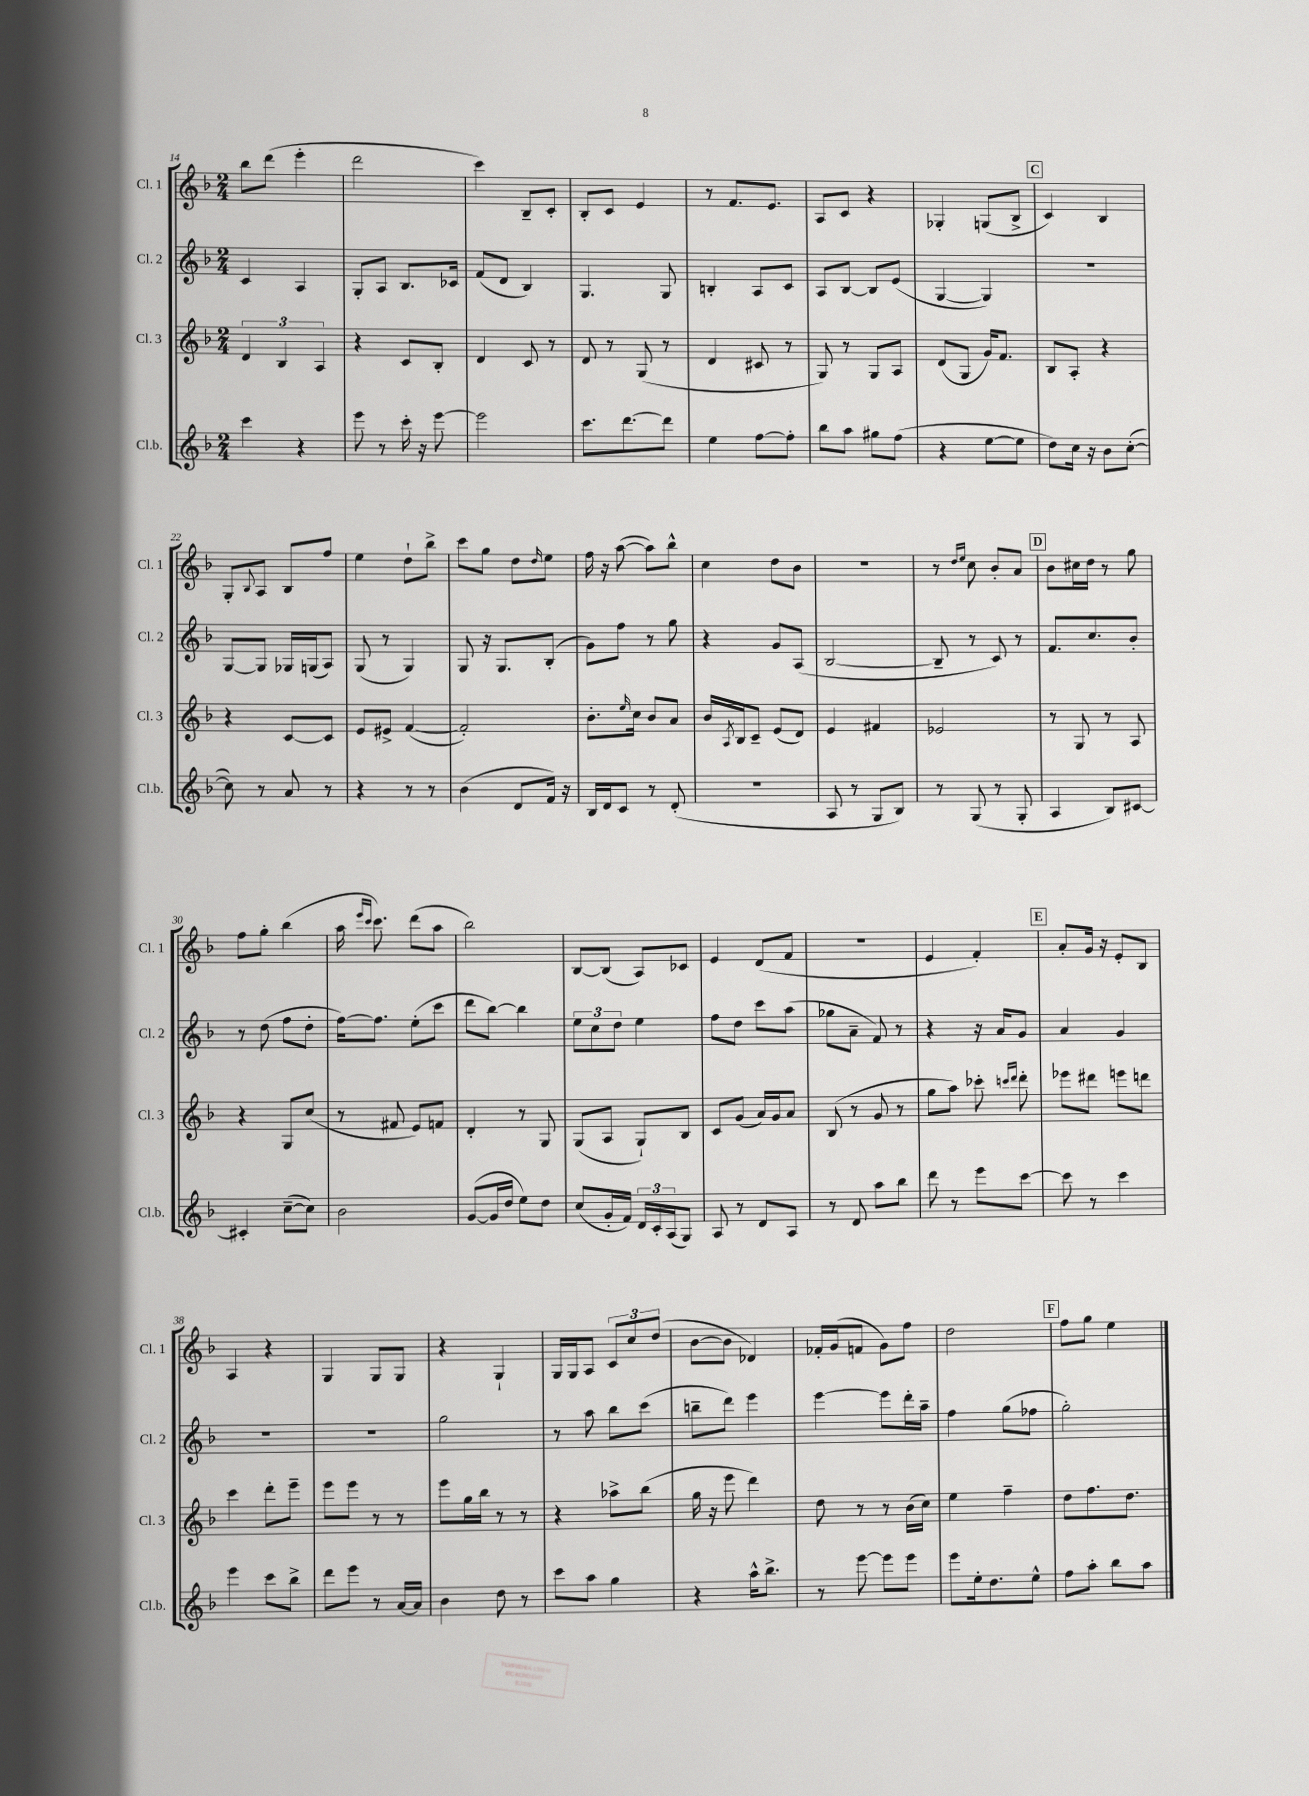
<<
\new StaffGroup <<
\new Staff = "s0" \with { instrumentName = "Cl. 1" shortInstrumentName = "Cl. 1" } {
    \clef treble \key f \major \numericTimeSignature \time 2/4
    bes''8 d'''8( e'''4-. |
    d'''2 |
    c'''4) bes8-- c'8-. |
    bes8-. c'8 e'4 |
    r8 f'8. e'8. |
    a8 c'8 r4 |
    ges4-. g8( bes8-> |
    \mark \markup { \box "C" } c'4) bes4 |
    g8-. \appoggiatura { bes8 } a8 bes8 f''8 |
    e''4 d''8-! bes''8-> |
    c'''8 g''8 d''8 \grace { d''16 } e''8 |
    f''16 r16 a''8~( a''8) bes''8-^ |
    c''4 d''8 bes'8 |
    R2 |
    r8 \grace { d''16 e''16 } c''8 bes'8-. a'8 |
    \mark \markup { \box "D" } bes'8 cis''16 d''16 r8 g''8 |
    f''8 g''8-. bes''4( |
    a''16 \grace { e'''16 c'''16 } c'''8.) d'''8( a''8 |
    bes''2) |
    bes8~ bes8( a8) ces'8 |
    e'4 d'8( f'8 |
    r2 |
    e'4 f'4-.) |
    \mark \markup { \box "E" } a'8-. g'16 r16 e'8-. bes8 |
    a4 r4 |
    g4 g8 g8 |
    r4 g4-! |
    g16 g16 a8 \tuplet 3/2 { c'8 c''8 d''8( } |
    bes'8~ bes'8 des'4) |
    fes'16-. g'16( f'8 g'8) f''8 |
    d''2 |
    \mark \markup { \box "F" } f''8 g''8 e''4 \bar "|." |
}
\new Staff = "s1" \with { instrumentName = "Cl. 2" shortInstrumentName = "Cl. 2" } {
    \clef treble \key f \major \numericTimeSignature \time 2/4
    c'4 a4 |
    g8-. a8 bes8. ces'16 |
    f'8( d'8 bes4) |
    g4. g8 |
    b4-. a8 c'8 |
    a8 bes8~ bes8 e'8( |
    g4~ g4) |
    \mark \markup { \box "C" } R2 |
    g8~ g8 ges16 g16( a8) |
    g8( r8 g4) |
    g8 r16 g8. bes8-.( |
    g'8) f''8 r8 g''8 |
    r4 g'8 a8( |
    bes2~ |
    bes8-- r8 c'8) r8 |
    \mark \markup { \box "D" } f'8. c''8. bes'8-. |
    r8 d''8( f''8 d''8-. |
    f''16~) f''8. e''8-.( c'''8 |
    d'''8 bes''8~) bes''4 |
    \tuplet 3/2 { e''8 c''8 d''8 } e''4 |
    f''8 d''8 c'''8 a''8( |
    ges''8 a'8-- f'8) r8 |
    r4 r16 a'16 g'8 |
    \mark \markup { \box "E" } a'4 g'4 |
    R2 |
    R2 |
    g''2 |
    r8 a''8 bes''8 c'''8( |
    b''8-- d'''8) e'''4 |
    e'''4~ e'''8 d'''16-. a''16-- |
    f''4 g''8( fes''8 |
    \mark \markup { \box "F" } g''2-.) \bar "|." |
}
\new Staff = "s2" \with { instrumentName = "Cl. 3" shortInstrumentName = "Cl. 3" } {
    \clef treble \key f \major \numericTimeSignature \time 2/4
    \tuplet 3/2 { d'4 bes4 a4 } |
    r4 c'8 bes8-. |
    d'4 c'8 r8 |
    d'8 r8 g8( r8 |
    d'4 cis'8 r8 |
    g8) r8 g8 a8 |
    d'8( g8 g'16) f'8. |
    \mark \markup { \box "C" } bes8 a8-. r4 |
    r4 c'8~ c'8 |
    e'8 eis'8-> f'4~( |
    f'2-.) |
    bes'8.-. \grace { e''16 } c''16 bes'8 a'8 |
    bes'16 \acciaccatura { a8 } bes16 c'8-- e'8( d'8) |
    e'4 fis'4 |
    ees'2 |
    \mark \markup { \box "D" } r8 g8 r8 a8 |
    r4 g8 c''8( |
    r8 fis'8 e'8) f'8 |
    d'4-. r8 g8 |
    g8( a8 g8-!) bes8 |
    c'8 g'8( a'16) g'16 a'8 |
    bes8( r8 g'8 r8 |
    g''8 a''8) ces'''8-. \grace { c'''16 d'''16 } d'''8-. |
    \mark \markup { \box "E" } ees'''8 dis'''8 e'''8 d'''8 |
    c'''4 d'''8-. e'''8-- |
    e'''8 e'''8 r8 r8 |
    e'''8 g''16 bes''16 r8 r8 |
    r4 aes''8-> bes''8( |
    g''16 r16 e'''8 d'''4) |
    d''8 r8 r8 bes'16( c''16) |
    e''4 f''4-- |
    \mark \markup { \box "F" } d''8 f''8. d''8. \bar "|." |
}
\new Staff = "s3" \with { instrumentName = "Cl.b." shortInstrumentName = "Cl.b." } {
    \clef treble \key f \major \numericTimeSignature \time 2/4
    c'''4 r4 |
    e'''8 r8 c'''16-. r16 e'''8~ |
    e'''2 |
    c'''8. d'''8.~ d'''8 |
    e''4 f''8~ f''8-. |
    bes''8 a''8 gis''8 f''8( |
    r4 e''8~ e''8 |
    \mark \markup { \box "C" } d''8) c''16 r16 bes'8 c''8~-.( |
    c''8) r8 a'8 r8 |
    r4 r8 r8 |
    bes'4( d'8 f'16) r16 |
    bes16 d'16 c'8 r8 d'8-.( |
    r2 |
    a8 r8 g8 bes8) |
    r8 g8( r8 g8-. |
    \mark \markup { \box "D" } a4 bes8) cis'8~ |
    cis'4-. c''8~--( c''8) |
    bes'2 |
    g'8~( g'16 d''16 e''8) d''8 |
    c''8( g'16-. f'16) \tuplet 3/2 { d'16 c'16-. a16( } g8) |
    a8 r8 d'8 a8 |
    r8 d'8 a''8 bes''8 |
    d'''8 r8 e'''8 c'''8~ |
    \mark \markup { \box "E" } c'''8 r8 c'''4 |
    e'''4 c'''8 bes''8-> |
    d'''8 e'''8 r8 a'16~ a'16 |
    bes'4 d''8 r8 |
    c'''8 a''8 g''4 |
    r4 a''16-^ bes''8.-> |
    r8 e'''8~ e'''8 e'''8 |
    e'''8 e''16-. d''8. e''8-^ |
    \mark \markup { \box "F" } f''8 a''8-. bes''8 a''8 \bar "|." |
}
>>
>>
\layout { \context { \Score currentBarNumber = #14 } }
